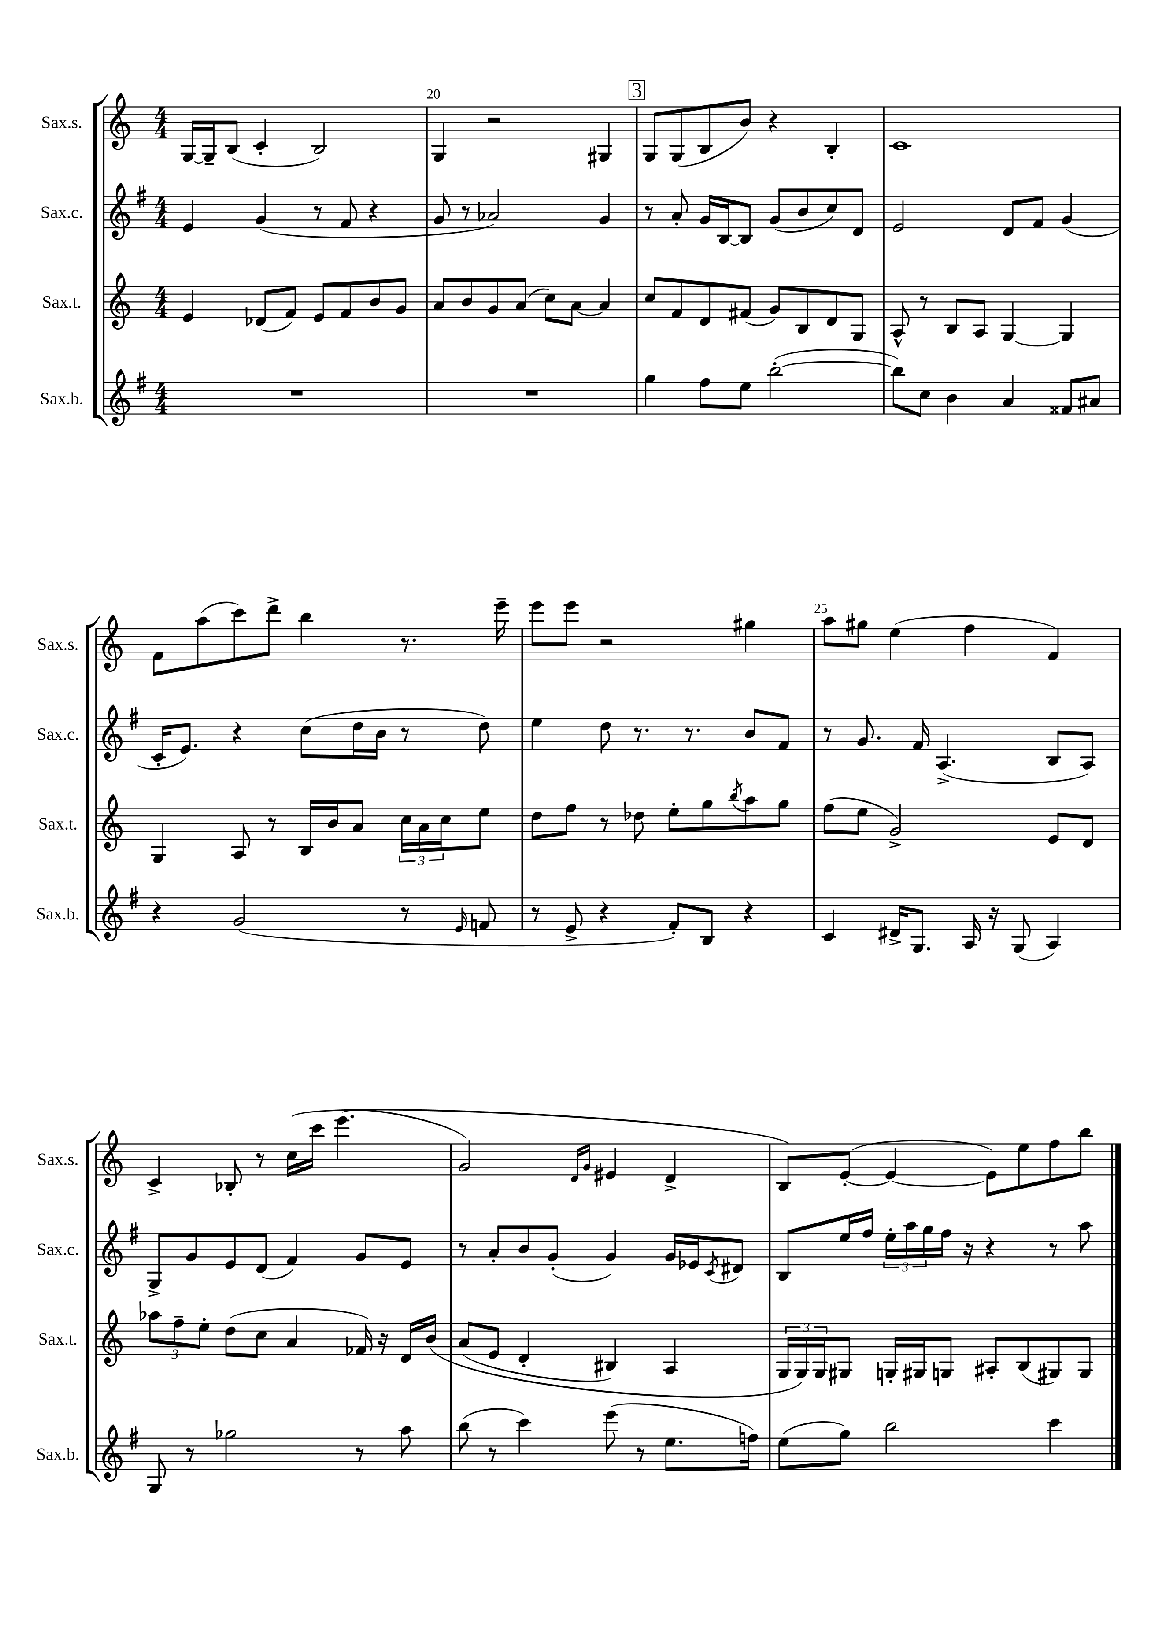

**kern	**kern	**kern	**kern
*staff4	*staff3	*staff2	*staff1
*clefG2	*clefG2	*clefG2	*clefG2
*k[f#]	*k[]	*k[f#]	*k[]
*M4/4	*M4/4	*M4/4	*M4/4
1r	4e	4e	[16G
.	.	.	16G~]
.	.	.	(8B
.	(8d-	(4g	4c'
.	8f)	.	.
.	8e	8r	2B)
.	8f	8f#	.
.	8b	4r	.
.	8g	.	.
=	=	=	=
1r	8a	8g	4G
.	8b	8r	.
.	8g	2a-)	2r
.	(8a	.	.
.	8cc)	.	.
.	[8a	.	.
.	4a]	4g	4G#
=	=	=	=
4gg	8cc	8r	8G
.	8f	8a'	(8G
8ff#	8d	16g	8B
.	.	[16B	.
8ee	(8f#	8B]	8b)
([2bb'	8g)	(8g	4r
.	8B	8b	.
.	8d	8cc)	4B'
.	8G	8d	.
=	=	=	=
8bb])	8A^^	2e	1c
8cc	8r	.	.
4b	8B	.	.
.	8A	.	.
4a	[4G	8d	.
.	.	8f#	.
8f##	4G]	(4g	.
8a#	.	.	.
=	=	=	=
4r	4G	16c'	8f
.	.	8.e)	.
.	.	.	(8aa
(2g	8A	4r	8ccc)
.	8r	.	8ddd^
.	16B	(8cc	4bb
.	16b	.	.
.	8a	16dd	.
.	.	16b	.
8r	24cc	8r	8.r
.	24a	.	.
.	24cc	.	.
16qqe	.	.	.
8f	8ee	8dd)	.
.	.	.	16eee~
=	=	=	=
8r	8dd	4ee	8eee
8e^	8ff	.	8eee
4r	8r	8dd	2r
.	8dd-	8.r	.
8f#')	8ee'	.	.
.	.	8.r	.
8B	8gg	.	.
.	8qbb	.	.
4r	8aa	8b	4gg#
.	8gg	8f#	.
=	=	=	=
4c	(8ff	8r	8aa
.	8ee	8.g	8gg#
16d#^	2g^)	.	(4ee
8.G	.	16f#	.
.	.	(4.A^	.
16A	.	.	4ff
16r	.	.	.
(8G	.	.	.
4A)	8e	8B	4f)
.	8d	8A)	.
=	=	=	=
8G	12aa-	8G^	4c^
.	12ff~	.	.
8r	.	8g	.
.	12ee'	.	.
2gg-	(8dd	8e	8B-'
.	8cc	(8d	8r
.	4a	4f#)	&(16cc
.	.	.	16ccc
.	.	.	(4.eee
8r	16f-)	8g	.
.	16r	.	.
8aa	16d	8e	.
.	&(16b	.	.
=	=	=	=
(8bb	(8a	8r	2g)
8r	8e	8a'	.
4ccc)	4d'	8b	.
.	.	(8g'	.
.	.	.	16qqd
.	.	.	16qqg
(8eee	4B#)	4g)	4e#
8r	.	.	.
8.ee	4A	16g	4d^
.	.	16e-	.
.	.	8qc	.
.	.	8d#	.
16ff)	.	.	.
=	=	=	=
(8ee	24G	8B	8B&)
.	24G&)	.	.
.	24G	.	.
8gg)	8G#	16ee	([8e'
.	.	16ff#	.
2bb	16G'	24ee'	4e_
.	.	24aa	.
.	16G#	.	.
.	.	24gg	.
.	8G	16ff#	.
.	.	16r	.
.	8A#'	4r	8e])
.	(8B	.	8ee
4ccc	8G#)	8r	8ff
.	8G#	8aa	8bb
==	==	==	==
*-	*-	*-	*-
